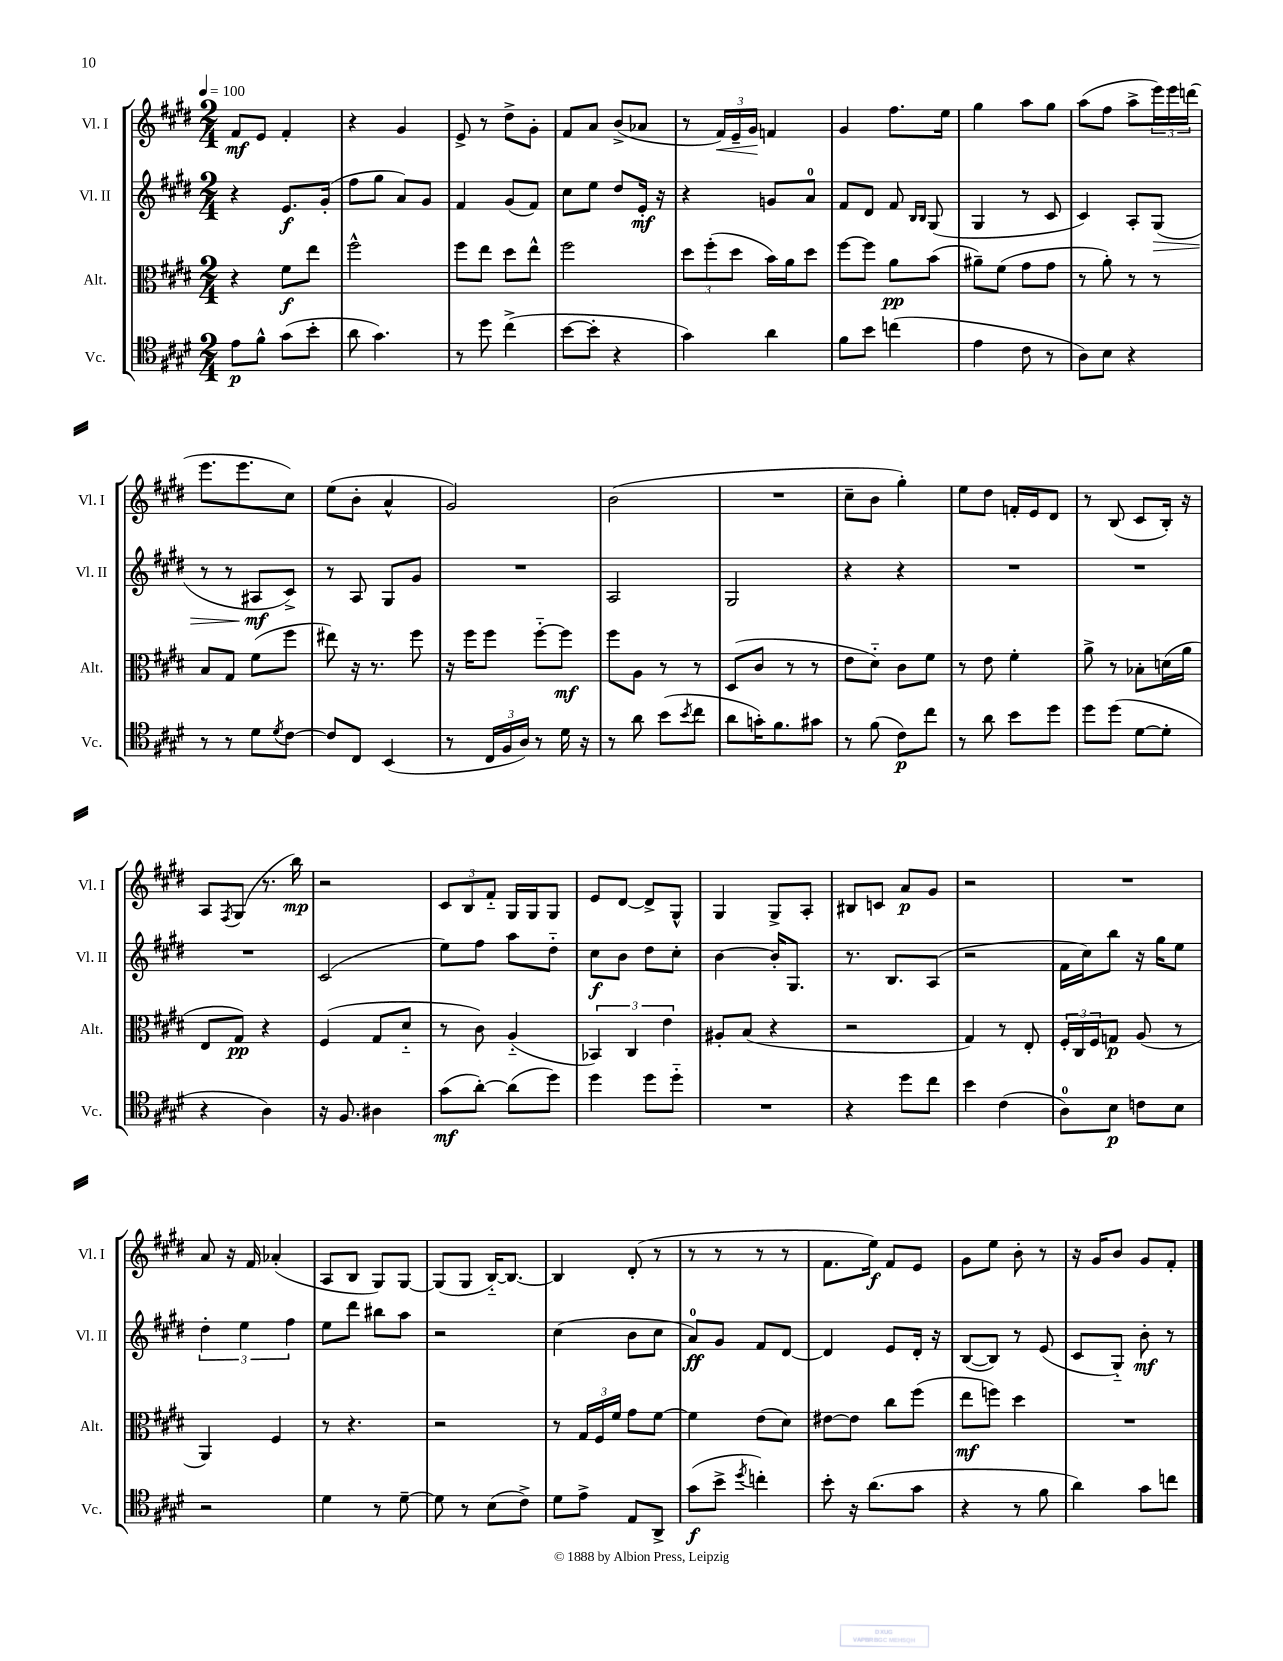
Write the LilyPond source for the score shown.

<<
\new StaffGroup <<
\new Staff = "s0" \with { instrumentName = "Vl. I" shortInstrumentName = "Vl. I" } {
    \clef treble \key e \major \numericTimeSignature \time 2/4 \tempo 4 = 100
    fis'8\mf e'8 fis'4-. |
    r4 gis'4 |
    e'8-> r8 dis''8-> gis'8-. |
    fis'8 a'8 b'8->( aes'8 |
    r8 \tuplet 3/2 { fis'16\<) e'16-- gis'16\! } f'4 |
    gis'4 fis''8. e''16 |
    gis''4 a''8 gis''8 |
    a''8( fis''8 a''8-> \tuplet 3/2 { e'''16) e'''16 d'''16( } |
    e'''8. e'''8. cis''8) |
    e''8( b'8-. a'4-^ |
    gis'2) |
    b'2( |
    R2 |
    cis''8-- b'8 gis''4-.) |
    e''8 dis''8 f'16-. e'16 dis'8 |
    r8 b8( cis'8 b16-.) r16 |
    a8 \acciaccatura { fis8 } gis8( r8. b''16\mp) |
    r2 |
    \tuplet 3/2 { cis'8 b8 fis'8-_ } gis16 gis16 gis8 |
    e'8 dis'8~ dis'8-> gis8-^ |
    gis4 gis8-> a8-. |
    bis8 c'8 a'8\p gis'8 |
    r2 |
    R2 |
    a'8 r16 fis'16 aes'4-.( |
    a8 b8 gis8) gis8~ |
    gis8( gis8 b16~-_) b8.~ |
    b4 dis'8-.( r8 |
    r8 r8 r8 r8 |
    fis'8. e''16\f) fis'8 e'8 |
    gis'8 e''8 b'8-. r8 |
    r16 gis'16 b'8 gis'8 fis'8-. \bar "|." |
}
\new Staff = "s1" \with { instrumentName = "Vl. II" shortInstrumentName = "Vl. II" } {
    \clef treble \key e \major \numericTimeSignature \time 2/4
    r4 e'8.\f gis'16-.( |
    fis''8 gis''8 a'8) gis'8 |
    fis'4 gis'8( fis'8) |
    cis''8 e''8 dis''8 e'16-.\mf r16 |
    r4 g'8 a'8-0 |
    fis'8 dis'8 fis'8 \grace { b16 b16 } gis8( |
    gis4 r8 cis'8 |
    cis'4) a8-. gis8\>( |
    r8 r8 ais8\mf\! cis'8->) |
    r8 a8 gis8 gis'8 |
    R2 |
    a2 |
    gis2 |
    r4 r4 |
    R2 |
    R2 |
    R2 |
    cis'2( |
    e''8) fis''8 a''8 dis''8-_ |
    cis''8\f b'8 dis''8 cis''8-. |
    b'4~ b'16-. gis8. |
    r8. b8. a8( |
    r2 |
    fis'16 cis''16) b''8 r16 gis''16 e''8 |
    \tuplet 3/2 { dis''4-. e''4 fis''4 } |
    e''8 dis'''8 bis''8 a''8 |
    r2 |
    cis''4( b'8 cis''8 |
    a'8-0\ff) gis'8 fis'8 dis'8~ |
    dis'4 e'8 dis'16-. r16 |
    b8~( b8) r8 e'8( |
    cis'8 gis8-_) b'8-.\mf r8 \bar "|." |
}
\new Staff = "s2" \with { instrumentName = "Alt." shortInstrumentName = "Alt." } {
    \clef alto \key e \major \numericTimeSignature \time 2/4
    r4 fis'8\f e''8 |
    fis''2-^ |
    fis''8 e''8 dis''8 e''8-^ |
    fis''2 |
    \tuplet 3/2 { dis''8 fis''8-.( dis''8 } b'16) a'16 dis''8 |
    fis''8~ fis''8 a'8\pp b'8( |
    ais'8--) fis'8( gis'8 gis'8 |
    r8 a'8-.) r8 r8 |
    b8 gis8 fis'8( fis''8 |
    eis''8) r16 r8. fis''8 |
    r16 fis''16 fis''8 fis''8~-_ fis''8\mf |
    fis''8 a8 r8 r8 |
    dis8( cis'8 r8 r8 |
    e'8 dis'8-_) cis'8 fis'8 |
    r8 e'8 fis'4-. |
    a'8-> r8 bes8-. d'16( a'16 |
    e8 gis8\pp) r4 |
    fis4( gis8 dis'8-_ |
    r8 cis'8) a4-_( |
    \tuplet 3/2 { bes,4) cis4 e'4 } |
    ais8-. b8( r4 |
    r2 |
    gis4) r8 e8-. |
    \tuplet 3/2 { fis16-. cis16 fis16 } g8\p a8( r8 |
    a,4) fis4 |
    r8 r4. |
    r2 |
    r8 \tuplet 3/2 { gis16 fis16 fis'16 } gis'8 fis'8~ |
    fis'4 e'8( dis'8) |
    eis'8~ eis'8 cis''8 fis''8( |
    e''8\mf f''8) dis''4 |
    R2 \bar "|." |
}
\new Staff = "s3" \with { instrumentName = "Vc." shortInstrumentName = "Vc." } {
    \clef tenor \key e \major \numericTimeSignature \time 2/4
    e'8\p fis'8-^ gis'8( b'8-. |
    a'8 gis'4.) |
    r8 dis''8 cis''4->( |
    b'8~ b'8-. r4 |
    gis'4) a'4 |
    fis'8 b'8 c''4( |
    e'4 cis'8 r8 |
    a8) b8 r4 |
    r8 r8 dis'8 \acciaccatura { dis'8 } cis'8~ |
    cis'8 cis8 b,4( |
    r8 \tuplet 3/2 { cis16 fis16 a16) } r8 dis'16 r16 |
    r8 a'8 b'8( \acciaccatura { b'8 } cis''8 |
    a'8 g'16-.) fis'8. gis'8 |
    r8 fis'8( cis'8\p) cis''8 |
    r8 a'8 b'8 dis''8 |
    dis''8 dis''8( dis'8~ dis'8-. |
    r4 a4) |
    r16 fis8. ais4 |
    gis'8\mf( a'8~-.) a'8( dis''8) |
    dis''4 dis''8 dis''8-_ |
    R2 |
    r4 dis''8 cis''8 |
    b'4 cis'4( |
    a8-0) b8\p c'8 b8 |
    r2 |
    dis'4 r8 dis'8~-- |
    dis'8 r8 b8( cis'8->) |
    dis'8 e'8-> e8 a,8-> |
    gis'8\f( b'8-> \acciaccatura { dis''8 } c''4-.) |
    b'8-. r16 a'8.( gis'8 |
    r4 r8 fis'8 |
    a'4) gis'8 c''8 \bar "|." |
}
>>
>>
\layout { \context { \Score \remove "Bar_number_engraver" } }
